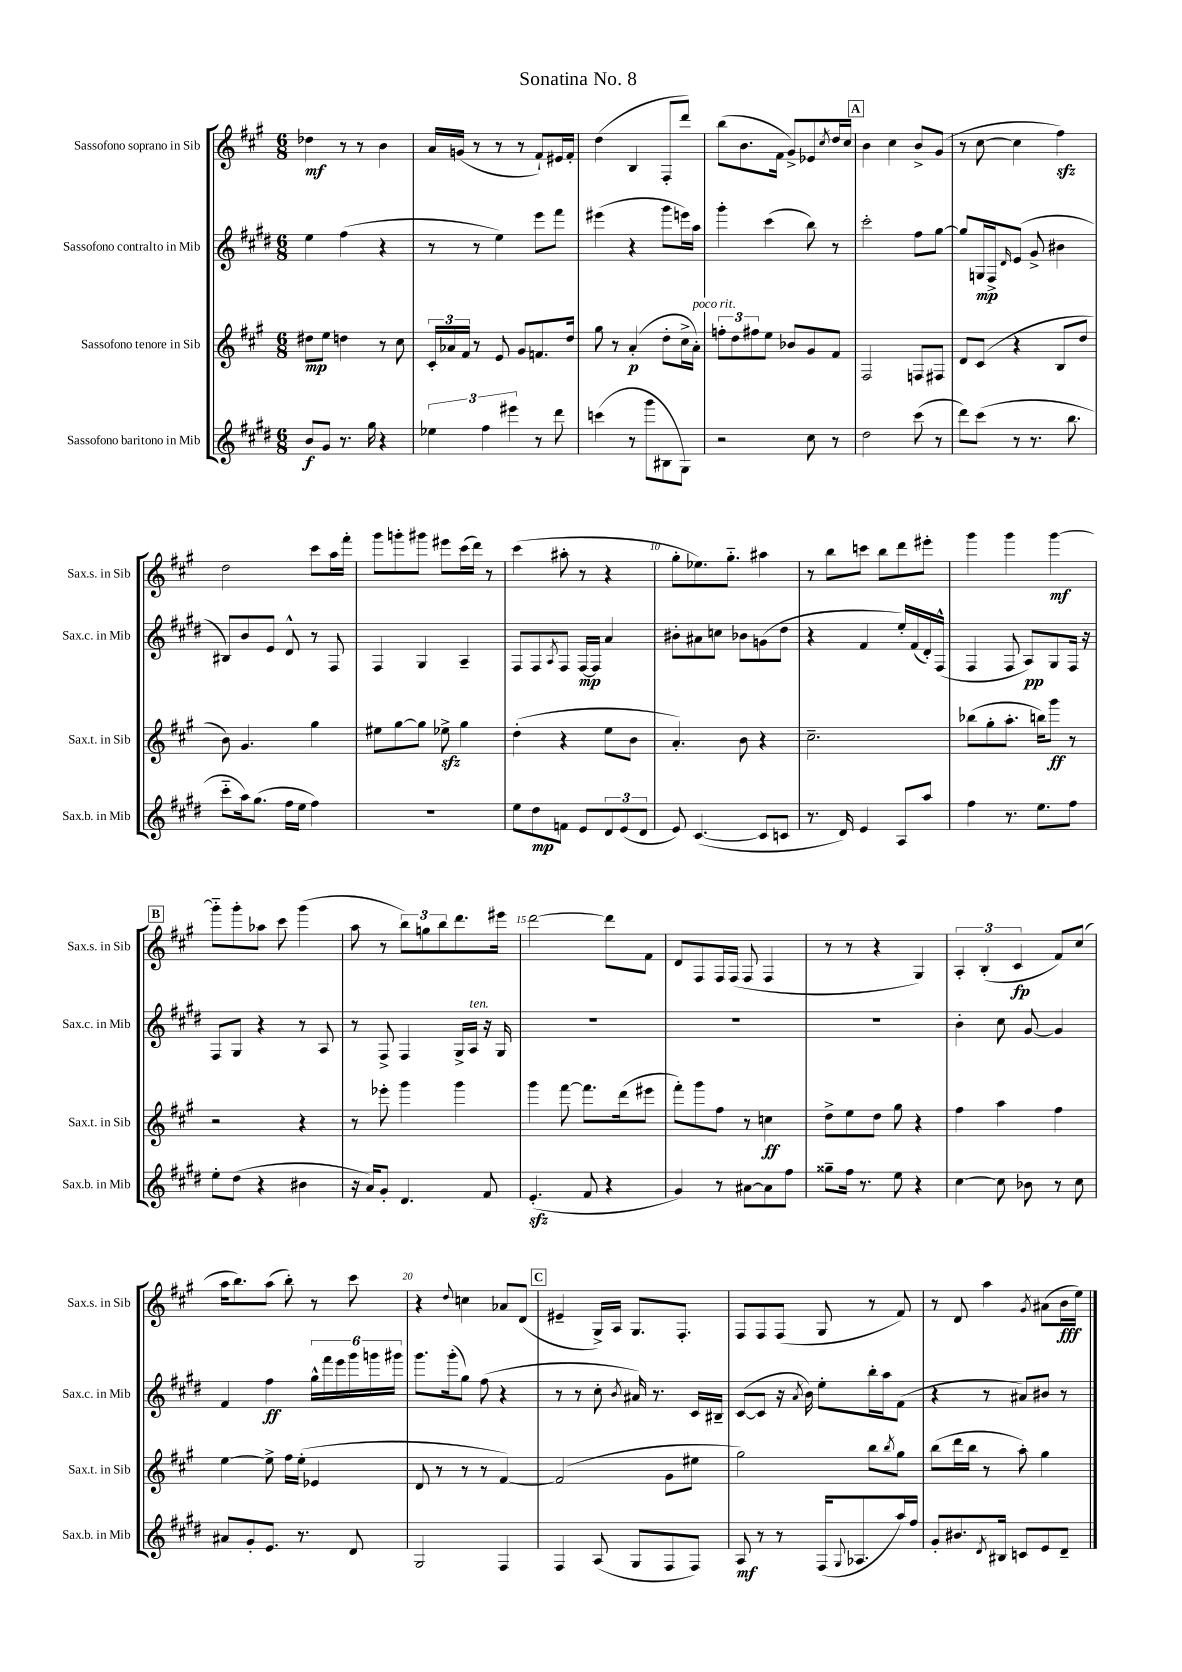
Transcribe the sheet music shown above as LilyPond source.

\header { title = "Sonatina No. 8" }
<<
\new StaffGroup <<
\new Staff = "s0" \with { instrumentName = "Sassofono soprano in Sib" shortInstrumentName = "Sax.s. in Sib" } {
    \clef treble \key a \major \numericTimeSignature \time 6/8
    des''4\mf r8 r8 b'4 |
    a'16 g'16( r8 r8 r8 fis'8-!) eis'16 fis'16-. |
    d''4( b4 fis8-. d'''8) |
    b''8( b'8. fis'16 gis'8->) ees'8 \acciaccatura { cis''8 } d''16 cis''16 |
    \mark \markup { \box "A" } b'4 cis''4 b'8-> gis'8( |
    r8 cis''8~ cis''4 fis''4\sfz) |
    d''2 cis'''8 a''16 fis'''16-. |
    gis'''8 g'''8-. gis'''8 eis'''8 cis'''16( d'''16) r8 |
    cis'''4( ais''8-. r8 r4 |
    gis''8-. ees''8.) gis''8.-_ ais''4 |
    r8 b''8 c'''8 b''8 d'''8 eis'''8-. |
    gis'''4 gis'''4 gis'''4~\mf |
    \mark \markup { \box "B" } gis'''8-_ gis'''8-. aes''8 cis'''8 gis'''4( |
    a''8 r8 \tuplet 3/2 { b''8) g''8 b''8 } d'''8. eis'''16 |
    d'''2~ d'''8 fis'8 |
    d'8 fis8 fis16 fis16( fis8 fis4 |
    r8 r8 r4 gis4) |
    \tuplet 3/2 { a4-. b4-.( cis'4\fp } fis'8) cis''8( |
    a''16 b''8.) a''8( b''8-.) r8 cis'''8 |
    r4 \appoggiatura { d''8 } c''4 aes'8 d'8( |
    \mark \markup { \box "C" } eis'4-- gis16->) a16 gis8. fis8.-. |
    fis8 fis8 fis8( gis8 r8 fis'8) |
    r8 d'8 a''4 \acciaccatura { gis'8 } ais'8( b'16\fff e''16) \bar "|." |
}
\new Staff = "s1" \with { instrumentName = "Sassofono contralto in Mib" shortInstrumentName = "Sax.c. in Mib" } {
    \clef treble \key e \major \numericTimeSignature \time 6/8
    e''4 fis''4( r4 |
    r8 r8 e''4) e'''8 fis'''8 |
    eis'''4( r4 gis'''8 e'''16) a''16 |
    gis'''4-. cis'''4( b''8) r8 |
    \mark \markup { \box "A" } cis'''2-. fis''8 gis''8~ |
    gis''8 g16\mp fis16-> \grace { dis'16 } e'8( gis'8-> bis'4 |
    bis8) b'8 e'8 dis'8-^ r8 fis8 |
    fis4 gis4 a4-- |
    fis8 fis8 \acciaccatura { a8 } fis8 fis16~\mp fis16 a'4 |
    bis'8-. ais'8 c''8 bes'8 g'8( dis''8 |
    r4 fis'4 e''16-.) fis'16( dis'16-.) fis16-^( |
    fis4 fis8 a8\pp) gis8 fis16 r16 |
    \mark \markup { \box "B" } fis8 gis8 r4 r8 a8 |
    r8 fis8-> fis4 gis16-> a16^\markup { \italic "ten." } r16 gis16 |
    R2. |
    R2. |
    R2. |
    b'4-. cis''8 gis'8~ gis'4 |
    fis'4 fis''4\ff \tuplet 6/4 { gis''16-^ fis'''16 e'''16 gis'''16 g'''16 gis'''16 } |
    gis'''8. gis'''16-.( gis''8) fis''8( r4 |
    \mark \markup { \box "C" } r8 r8 cis''8-. \acciaccatura { b'8 } ais'16) r8. cis'16 bis16-- |
    cis'8~( cis'8 r16 \acciaccatura { a'8 } b'16) e''8-. b''16-. a''16 fis'8( |
    r4 r8 ais'8) bis'8 r8 \bar "|." |
}
\new Staff = "s2" \with { instrumentName = "Sassofono tenore in Sib" shortInstrumentName = "Sax.t. in Sib" } {
    \clef treble \key a \major \numericTimeSignature \time 6/8
    dis''8\mp e''8 d''4 r8 cis''8 |
    \tuplet 3/2 { cis'16-. aes'16 fis'16 } r8 e'8 gis'8 f'8. d''16 |
    gis''8 r8 a'4-.\p( d''8-. cis''16-> a'16-.^\markup { \italic "poco rit." }) |
    \tuplet 3/2 { f''8-. d''8 fis''8 } e''8 bes'8 gis'8 fis'8 |
    \mark \markup { \box "A" } fis2 f8 fis8 |
    d'8 cis'8( r4 b8 d''8 |
    b'8) gis'4. gis''4 |
    eis''8 gis''8~ gis''8 ees''8->\sfz gis''4 |
    d''4-.( r4 e''8 b'8 |
    a'4.-.) b'8 r4 |
    cis''2.-- |
    bes''8( gis''8-. a''8.-. b''16) gis'''8\ff r8 |
    \mark \markup { \box "B" } r2 r4 |
    r8 ees'''8-. gis'''4 gis'''4 |
    gis'''4 fis'''8~ fis'''8. d'''16( eis'''8 |
    fis'''8-.) gis'''8 fis''8 r8 c''4\ff |
    d''8-> e''8 d''8 gis''8 r4 |
    fis''4 a''4 fis''4 |
    e''4~ e''8-> fis''16 e''16-.( ees'4 |
    d'8 r8 r8 r8 fis'4~) |
    \mark \markup { \box "C" } fis'2( gis'8 eis''8 |
    gis''2) b''8 \acciaccatura { b''8 } gis''8 |
    b''8( d'''16 b''16 r8 a''8-.) gis''4 \bar "|." |
}
\new Staff = "s3" \with { instrumentName = "Sassofono baritono in Mib" shortInstrumentName = "Sax.b. in Mib" } {
    \clef treble \key e \major \numericTimeSignature \time 6/8
    b'8\f gis'8 r8. gis''16 r4 |
    \tuplet 3/2 { ees''4 fis''4 eis'''4 } r8 dis'''8 |
    c'''4( r8 gis'''8 bis8 gis8) |
    r2 cis''8 r8 |
    \mark \markup { \box "A" } dis''2 cis'''8( r8 |
    dis'''8) cis'''8( r8 r8. b''8. |
    cis'''8-_ a''16) gis''8.( fis''16 e''16 fis''4) |
    R2. |
    e''8 dis''8\mp f'8 e'8 \tuplet 3/2 { dis'8 e'8( dis'8 } |
    e'8) cis'4.~( cis'8 c'8 |
    r8. dis'16) e'4 a8 a''8 |
    fis''4 r8. e''8. fis''8 |
    \mark \markup { \box "B" } e''8-. dis''8( r4 bis'4 |
    r16 a'16) gis'8-. dis'4. fis'8 |
    e'4.-.\sfz( fis'8 r4 |
    gis'4) r8 ais'8~ ais'8 fis''8 |
    gisis''8-- fis''16 r8. e''8 r4 |
    cis''4~ cis''8 bes'8 r8 cis''8 |
    ais'8 gis'8-. e'8. r8. dis'8 |
    gis2 fis4 |
    \mark \markup { \box "C" } fis4 a8( gis8 fis8 fis8) |
    a8\mf r8 r8 fis16( \appoggiatura { gis8 } aes8. a''16) fis''16 |
    gis'8-. bis'8. \acciaccatura { dis'8 } bis16 c'8 e'8 dis'8-- \bar "|." |
}
>>
>>
\layout { \context { \Score \override BarNumber.break-visibility = ##(#f #t #t) barNumberVisibility = #(every-nth-bar-number-visible 5) } }
